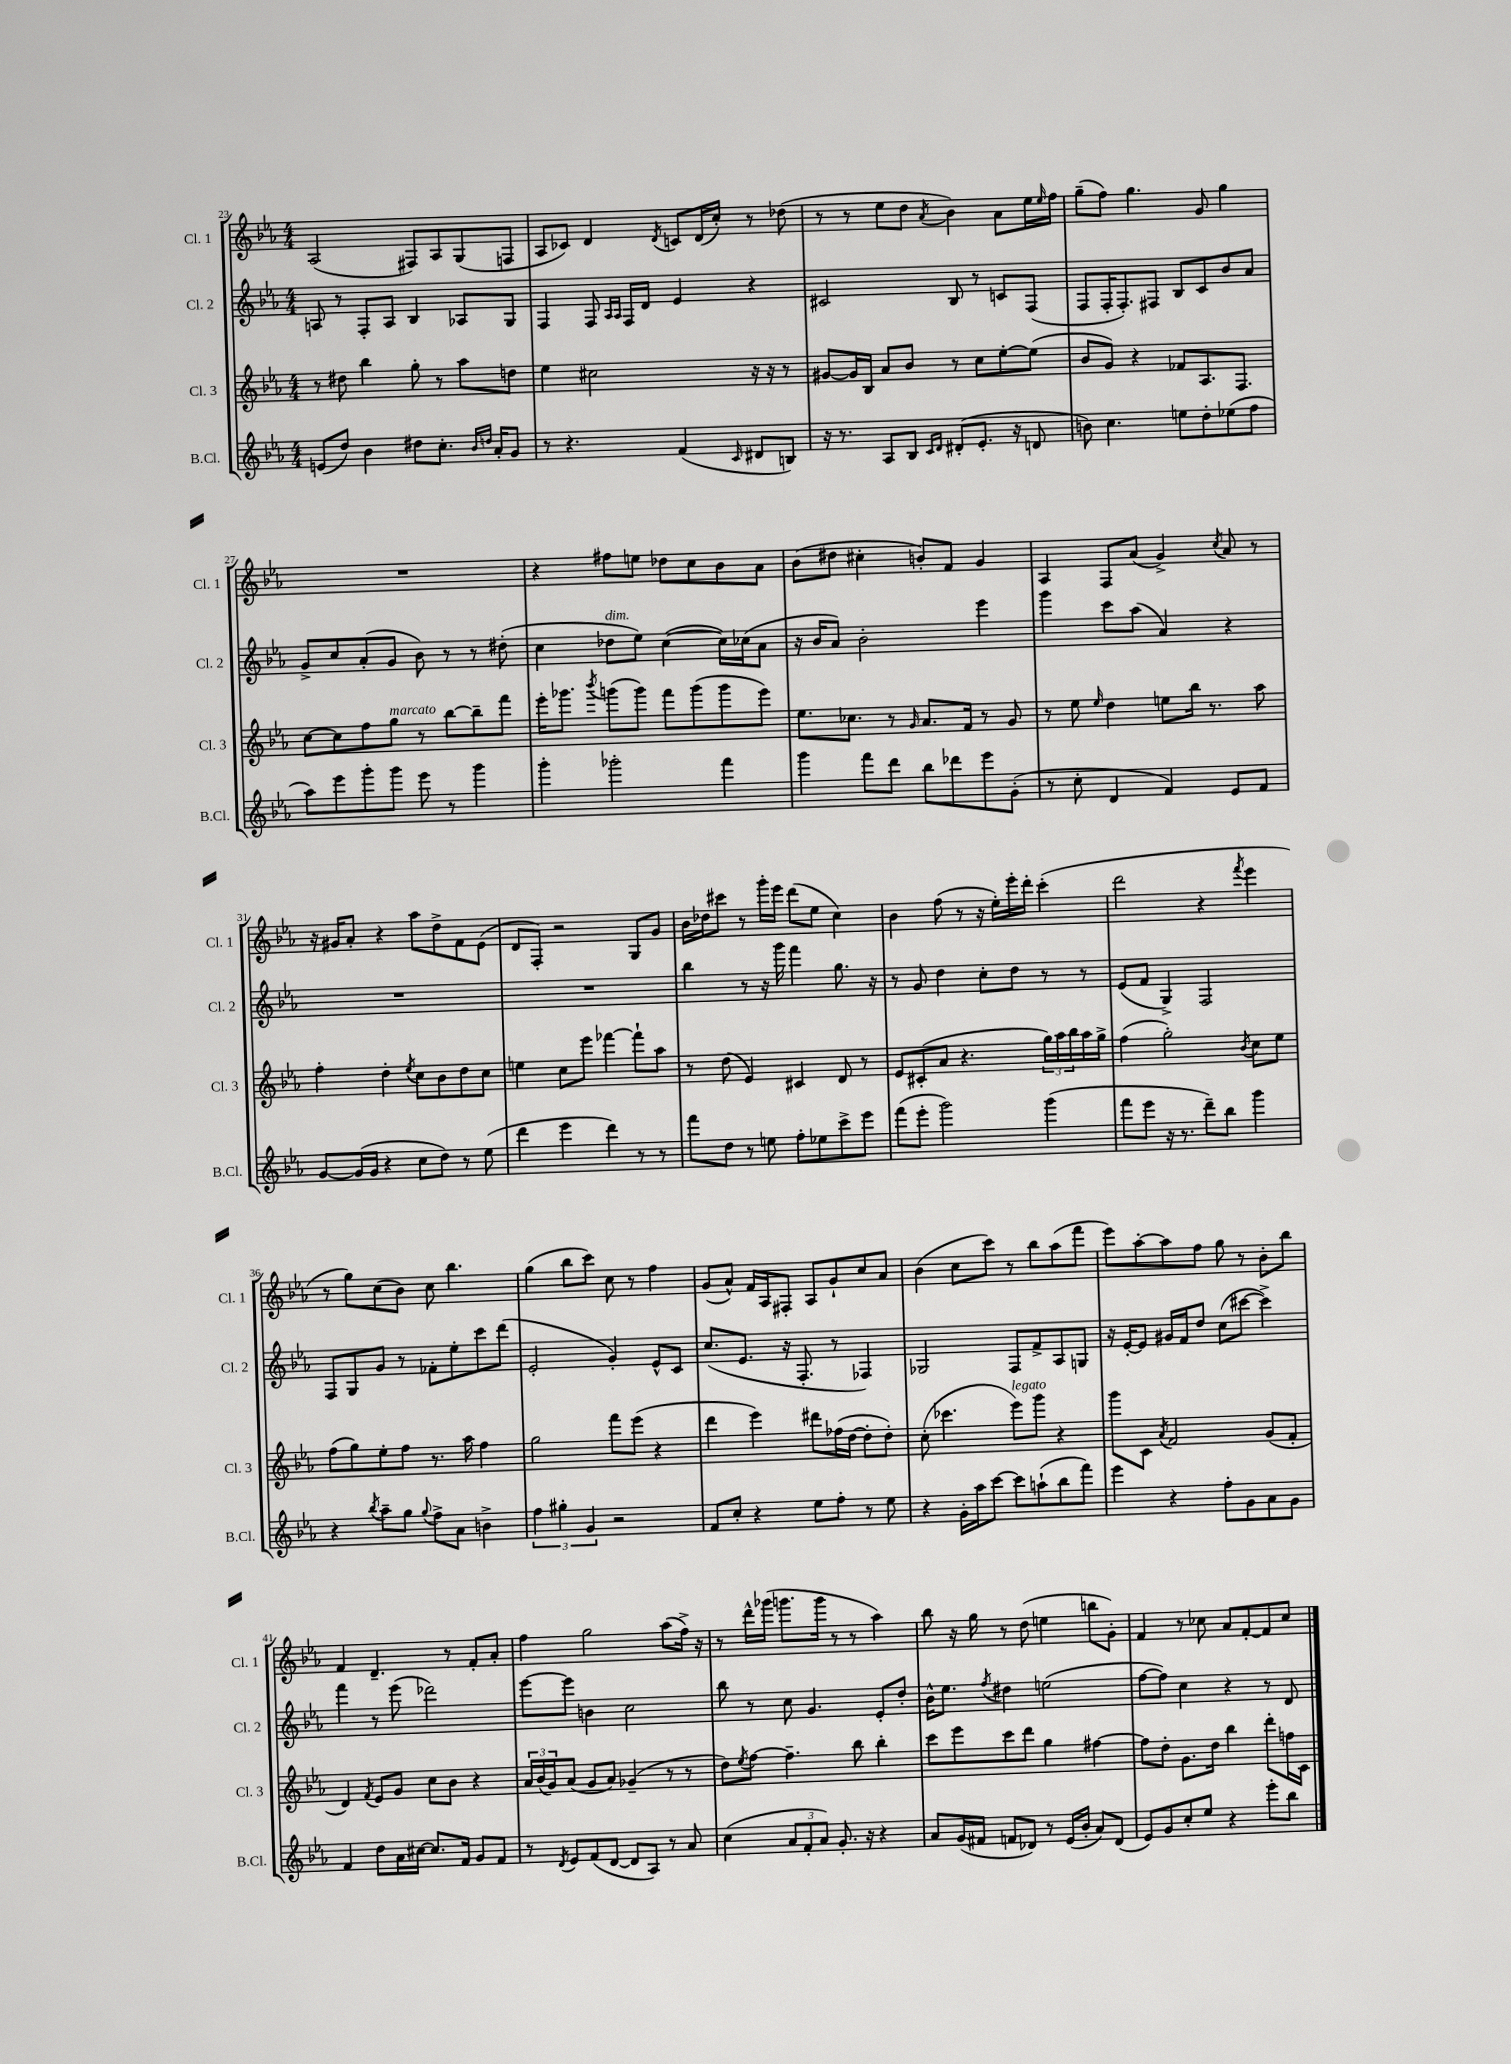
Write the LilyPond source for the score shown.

<<
\new StaffGroup <<
\new Staff = "s0" \with { instrumentName = "Cl. 1" shortInstrumentName = "Cl. 1" } {
    \clef treble \key ees \major \numericTimeSignature \time 4/4
    aes2( fis8) aes8 g8( f8 |
    aes8 ces'8) d'4 \acciaccatura { d'8 } c'8 d'16( c''16-.) r8 des''8( |
    r8 r8 ees''8 d''8 \acciaccatura { aes'8 } bes'4) aes'8 ees''16 \grace { ees''16 } f''16 |
    g''8--( f''8) g''4. g'8 g''4 |
    R1 |
    r4 fis''8 e''8 des''8 c''8 bes'8 aes'8 |
    bes'8( dis''8 cis''4-. b'8-.) f'8 g'4 |
    aes4 f8 aes'8( g'4->) \acciaccatura { c''8 } aes'8 r8 |
    r16 gis'16 aes'8-. r4 aes''8 d''8-> f'8 ees'8( |
    d'8 f8-.) r2 g8 g'8 |
    bes'16 des''16 cis'''8 r8 g'''16-. ees'''16 d'''8( ees''8 c''4) |
    bes'4 f''8( r8 r16 ees''16-.) ees'''16-. d'''16-. c'''4-.( |
    d'''2 r4 \acciaccatura { f'''8 } ees'''4 |
    r8 g''8) c''8( bes'8) c''8 bes''4. |
    g''4( bes''8 c'''8) c''8 r8 f''4 |
    g'8( aes'8-^) f'16 aes16 fis8-. aes8 g'8-! c''8 aes'8 |
    bes'4( c''8 c'''8) r8 bes''8 aes''8( f'''8 |
    ees'''8) aes''8~-. aes''8 f''8 g''8 r8 bes'8-. bes''8 |
    f'4 d'4.-- r8 f'8-. aes'8-. |
    f''4 g''2 aes''8( f''16->) r16 |
    r8 d'''16-^ ges'''16( g'''8. g'''16 r8 r8 aes''4) |
    bes''8 r16 g''16 r8 d''8( e''4 b''8 g'8-.) |
    f'4 r8 ces''8 aes'8 f'8~-. f'8 ces''8 \bar "|." |
}
\new Staff = "s1" \with { instrumentName = "Cl. 2" shortInstrumentName = "Cl. 2" } {
    \clef treble \key ees \major \numericTimeSignature \time 4/4
    a8 r8 f8-. a8 bes4 aes8 g8 |
    f4 f8 \grace { aes16 aes16 } f16 d'16 ees'4 r4 |
    cis'2 bes8 r8 c'8 f8( |
    f8 f16-. f8.-.) fis8 bes8 c'8 bes'8 aes'8 |
    g'8-> c''8 aes'8-.( g'8 bes'8) r8 r8 dis''8-.( |
    c''4 des''8^\markup { \italic "dim." } ees''8) c''4~( c''16) ces''16( aes'8 |
    r16 bes'16 aes'8) bes'2-. ees'''4 |
    g'''4 c'''8 aes''8( aes'4) r4 |
    R1 |
    R1 |
    bes''4 r8 r16 g'''16 f'''4 g''8. r16 |
    r8 g'8 d''4 c''8-. d''8 r8 r8 |
    ees'8( f'8 g4->) f2 |
    f8 g8 g'8 r8 fes'8-. ees''8-. c'''8 d'''8( |
    ees'2-. g'4-.) ees'8-^ c'8 |
    c''8.( ees'8. r16 f8.-. r8 fes4) |
    ges2 f8 f'8-> aes8 g8 |
    r16 ees'16~-. ees'8 gis'16 f'16 d''8 c''8( cis'''8~ cis'''4->) |
    f'''4 r8 ees'''8( des'''2) |
    ees'''8~ ees'''8 b'4 c''2 |
    bes''8 r8 c''8 g'4. ees'8-. d''8-. |
    bes'16-^ ees''8. \acciaccatura { f''8 } dis''4 e''2( |
    f''8~ f''8) c''4 r4 r8 d'8 \bar "|." |
}
\new Staff = "s2" \with { instrumentName = "Cl. 3" shortInstrumentName = "Cl. 3" } {
    \clef treble \key ees \major \numericTimeSignature \time 4/4
    r8 dis''8 bes''4 g''8-. r8 aes''8 d''8 |
    ees''4 cis''2 r16 r16 r8 |
    gis'8~ gis'16 bes16 aes'8 bes'8 r8 c''8 ees''8~-. ees''8( |
    bes'8 g'8) r4 fes'8 aes8. f8. |
    c''8~ c''8 f''8 g''8^\markup { \italic "marcato" } r8 bes''8~ bes''8-- f'''8 |
    ees'''16-. ges'''8. \acciaccatura { bes'''8 } g'''8( g'''8) f'''8 g'''8( g'''8 ees'''8) |
    ees''8. ces''8. r8 \grace { g'16 } aes'8. f'16 r8 g'8 |
    r8 ees''8 \grace { ees''16 } d''4 e''8 bes''16 r8. aes''8 |
    f''4-. d''4-. \acciaccatura { ees''8 } c''8 bes'8 d''8 c''8 |
    e''4 c''8 ees'''8 fes'''4~ fes'''8-! aes''8 |
    r8 d''8( ees'4) cis'4 d'8 r8 |
    ees'8 cis'8-.( aes'8 r4. \tuplet 3/2 { g''16) aes''16 bes''16 } aes''16 g''16-> |
    f''4( g''2-.) \acciaccatura { bes'8 } c''8 ees''8 |
    f''8( g''8) ees''8-. f''8 r8. aes''16 f''4 |
    g''2 f'''8 ees'''8( r4 |
    d'''4 ees'''4) dis'''8 fes''16( d''16~ d''8-. d''8-.) |
    c''8-.( ces'''4. ees'''8^\markup { \italic "legato" }) g'''8 r4 |
    g'''8 c'8 \acciaccatura { aes'8 } f'2 g'8( f'8-. |
    d'4) \acciaccatura { f'8 } ees'8 g'8 c''8 bes'8 r4 |
    \tuplet 3/2 { aes'16 bes'16( g'16) } aes'8( g'8 aes'8) ges'4--( r8 r8 |
    d''8) \acciaccatura { ees''8 } f''8~ f''4.-- bes''8 bes''4-. |
    c'''8 ees'''8 c'''8 d'''8 g''4 fis''4~ |
    fis''8 d''8-. g'8. d''16 bes''4 d'''8-. f''16 c'16 \bar "|." |
}
\new Staff = "s3" \with { instrumentName = "B.Cl." shortInstrumentName = "B.Cl." } {
    \clef treble \key ees \major \numericTimeSignature \time 4/4
    e'8( d''8) bes'4 dis''8 c''8.-. \grace { bes'16 d''16 } aes'16-. g'8 |
    r8 r4. f'4( \grace { c'16 } dis'8 b8) |
    r16 r8. aes8 bes8 \grace { c'16 d'16 } dis'8-.( ees'8.-. r16 d'8 |
    b'8) c''4. e''8 d''8-. ees''8( f''8 |
    aes''8) ees'''8 g'''8-. g'''8 ees'''8 r8 g'''4 |
    g'''4-. ges'''2-. f'''4 |
    g'''4 f'''8 d'''8 bes''8 des'''8 ees'''8 g'8-.( |
    r8 c''8-. d'4 f'4) ees'8 f'8 |
    g'8~ g'16( g'16 r4 c''8 d''8) r8 ees''8( |
    d'''4 ees'''4 d'''4) r8 r8 |
    f'''8 d''8 r8 e''8 f''8-. ees''8 c'''8-> ees'''8 |
    f'''8( ees'''8-. g'''2) g'''4( |
    f'''8 ees'''8 r16 r8. d'''8--) bes''8 g'''4 |
    r4 \acciaccatura { bes''8 } aes''8-- g''8 \appoggiatura { g''8 } f''8-> aes'8 b'4-> |
    \tuplet 3/2 { f''4 gis''4-. g'4 } r2 |
    f'8 c''8-. r4 ees''8 f''8-. r8 ees''8 |
    r4 g'16-. aes''16 c'''8~ c'''8 a''8-!( bes''8 f'''8) |
    ees'''4 r4 f''8-. g'8 aes'8 g'8 |
    f'4 d''8 aes'16 cis''16~ cis''8. f'16 g'8 f'8 |
    r8 \acciaccatura { d'8 } ees'8 f'8( d'8~ d'8 aes8) r8 aes'8 |
    c''4( \tuplet 3/2 { aes'8 f'8-. aes'8) } g'8.-. r16 r4 |
    aes'8 g'16( fis'16 f'8 des'8) r8 ees'16( bes'16-. aes'8) des'8( |
    ees'8) g'8 c''8-. ees''8 r4 ees'''8-. bes''8 \bar "|." |
}
>>
>>
\layout { \context { \Score currentBarNumber = #23 } }
